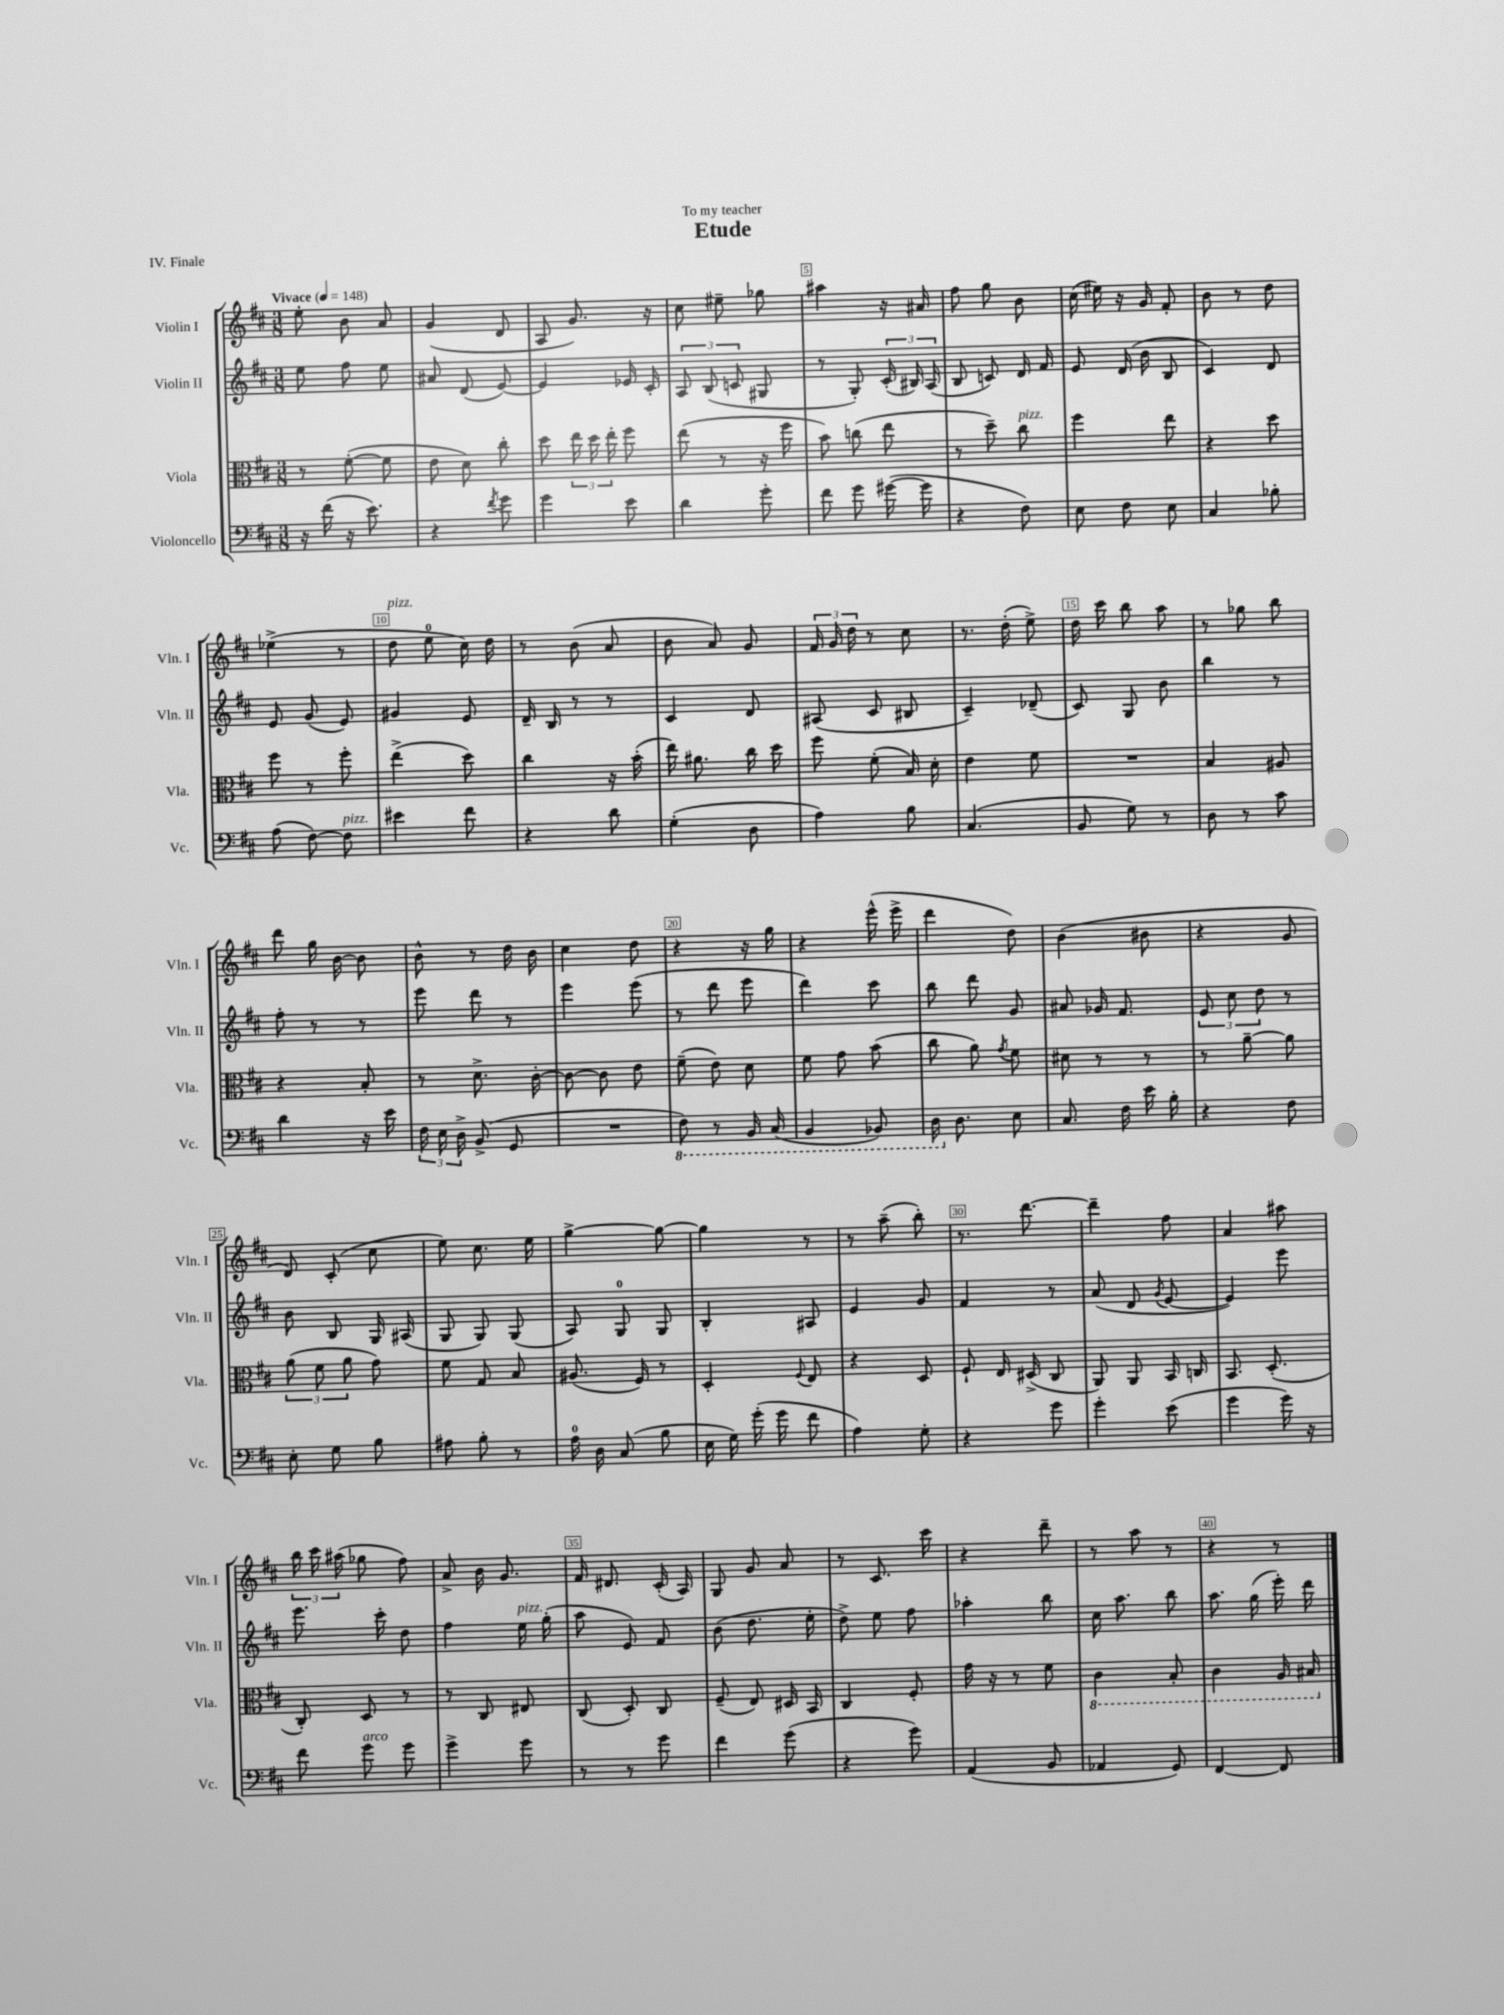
\header { title = "Etude" dedication = "To my teacher" piece = "IV. Finale" }
<<
\new StaffGroup <<
\new Staff = "s0" \with { instrumentName = "Violin I" shortInstrumentName = "Vln. I" } {
    \clef treble \key d \major \numericTimeSignature \time 3/8 \tempo "Vivace" 4 = 148
    \autoBeamOff e''8-. b'8 a'8 |
    g'4( d'8 |
    a8 g'8.) r16 |
    cis''8 eis''8-- ges''8 |
    ais''4 r16 ais'16 |
    fis''8 g''8 b'8 |
    cis''16( eis''16) r16 g'16 fis'8-. |
    b'8 r8 d''8 |
    ees''4->( r8 |
    d''8^\markup { \italic "pizz." } e''8-0 cis''16) d''16 |
    r8 b'8( a'8 |
    b'8 a'8) g'8 |
    \tuplet 3/2 { fis'16 g'16 d''16 } r8 cis''8 |
    r8. d''16-.( e''8->) |
    d''16 cis'''16 b''8 a''8 |
    r8 ges''8 b''8 |
    d'''8 g''16 b'16~ b'8 |
    b'8-^ r8 d''16 b'16 |
    cis''4 d''8 |
    r4 r16 g''16 |
    r4 e'''16-^( e'''16-> |
    d'''4 d''8) |
    b'4( bis'8 |
    r4 g'8 |
    d'8) cis'8-.( cis''8 |
    e''8) cis''8. e''16 |
    g''4~-> g''8~ |
    g''4 r8 |
    r8 a''8--( b''8-.) |
    r8. d'''8.~ |
    d'''4-- fis''8 |
    a'4 ais''8 |
    \tuplet 3/2 { b''16 cis'''16 ais''16( } ges''8 fis''8) |
    a'8-> b'16 g'8. |
    fis'16 dis'8. cis'16-.( a16) |
    g8 g'8 a'8 |
    r8 cis'8. cis'''16 |
    r4 d'''8-- |
    r8 a''8 r8 |
    r4 r8 \bar "|." |
}
\new Staff = "s1" \with { instrumentName = "Violin II" shortInstrumentName = "Vln. II" } {
    \clef treble \key d \major \numericTimeSignature \time 3/8
    \autoBeamOff e''8 fis''8 e''8 |
    ais'8 d'8( e'8~) |
    e'4 ees'16 cis'16-. |
    \tuplet 3/2 { a8 b8( c'8 } gis8 |
    r8 g8-.) \tuplet 3/2 { cis'16-.( bis16) a16( } |
    b8 c'8) d'16 fis'16 |
    e'8 d'16( b'16 b8 |
    cis'4) d'8 |
    e'8 g'8( e'8) |
    gis'4 e'8 |
    d'16-- b16 r8 r8 |
    cis'4 d'8 |
    ais8( cis'8 bis8 |
    cis'4--) des'8--( |
    cis'8) g8 b'8 |
    b''4 r8 |
    fis''8-. r8 r8 |
    e'''8 d'''8 r8 |
    e'''4 e'''8( |
    r8 d'''8 e'''8 |
    d'''4) cis'''8 |
    b''8 d'''8 g'8 |
    ais'8 ges'16 fis'8. |
    \tuplet 3/2 { e'8 cis''8 d''8 } r8 |
    b'8 b8 g16 ais16( |
    g8 g8) g8( |
    a8) g8-0 g8 |
    b4-. ais8 |
    e'4 g'8 |
    fis'4 r8 |
    a'8( d'8 \acciaccatura { g'8 } e'8~ |
    e'4) e'''8 |
    e'''8. cis'''16-. d''8 |
    fis''4 e''16^\markup { \italic "pizz." } g''16-.( |
    a''8 e'8) fis'8 |
    b'8( d''8. e''16-. |
    d''8->) e''8 fis''8 |
    aes''4-. b''8 |
    cis''16 a''8. b''8 |
    a''8. g''16( e'''16-.) d'''16 \bar "|." |
}
\new Staff = "s2" \with { instrumentName = "Viola" shortInstrumentName = "Vla." } {
    \clef alto \key d \major \numericTimeSignature \time 3/8
    \autoBeamOff r8 fis'8~-.( fis'8 |
    e'8 d'8) cis''8-. |
    d''8 \tuplet 3/2 { e''16 d''16 e''16-. } fis''8 |
    e''8( r8 r16 fis''16 |
    b'8) c''8( e''8 |
    r8 d''8--) cis''8^\markup { \italic "pizz." } |
    fis''4 e''8 |
    r4 d''8 |
    fis''8 r8 fis''8-. |
    e''4->( d''8) |
    cis''4 r16 b'16-.( |
    e''16) ais'8. cis''16 d''16 |
    fis''8 fis'8-.( b16) d'16-. |
    e'4 fis'8 |
    R4. |
    b4 ais8 |
    r4 b8-. |
    r8 d'8.-> cis'16~-. |
    cis'8~ cis'8 e'8 |
    fis'8--( e'8) d'8 |
    fis'8 g'8 b'8( |
    cis''8 a'8) \acciaccatura { g'8 } fis'8 |
    dis'8 r8 r8 |
    r8 a'8~-- a'8 |
    \tuplet 3/2 { a'8( fis'8 a'8 } g'8) |
    fis'8 g8 b8 |
    ais8.( fis16) r8 |
    d4-. \appoggiatura { fis8 } e8 |
    r4 d8 |
    fis8-! e16 dis16->( cis8 |
    a,8) a,8 b,16 c16 |
    b,8. d8.-.( |
    cis8-.) d8 r8 |
    r8 cis8 eis8 |
    cis8( d8-.) cis8 |
    fis8--( e8) dis16 b,16 |
    cis4 fis8-. |
    g'16 r16 r8 fis'8 |
    \ottava #-1 cis4 b,8-. |
    cis4 a,16 bis,16 \ottava #0 \bar "|." |
}
\new Staff = "s3" \with { instrumentName = "Violoncello" shortInstrumentName = "Vc." } {
    \clef bass \key d \major \numericTimeSignature \time 3/8
    \autoBeamOff r16 fis'16( r16 e'8.) |
    r4 \acciaccatura { fis'8 } g'8 |
    g'4 e'8 |
    d'4 g'8-. |
    fis'8 g'8 gis'16~( gis'16 |
    r4 fis8) |
    e8 fis8 e8 |
    cis4 bes8-. |
    a8( fis8~) fis8^\markup { \italic "pizz." } |
    eis'4 fis'8 |
    r4 d'8 |
    g4-.( d8 |
    a4) b8 |
    cis4.( |
    b,8 g8) r8 |
    d8 r8 cis'8 |
    d'4 r16 e'16 |
    \tuplet 3/2 { fis16 e16 d16-> } b,8->( g,8 |
    R4. |
    \ottava #-1 fis,8) r8 b,,16 cis,16( |
    b,,4 bes,,8) |
    d,16 \ottava #0 d8. e8 |
    cis8. fis16 e'16 b16-. |
    r4 fis8 |
    e8-. g8 b8 |
    ais8 b8-. r8 |
    a16-0 d16 cis8( b8 |
    e16 g16) g'16-.( g'16 fis'8 |
    a4) g8-. |
    r4 g'8 |
    g'4-. e'8( |
    g'4 g'16) r16 |
    fis'8 g'8^\markup { \italic "arco" } g'8 |
    g'4-> g'8 |
    r8 r8 g'8 |
    fis'4 g'8( |
    r4 g'8) |
    a,4( b,8 |
    aes,4 g,8) |
    fis,4~ fis,8 \bar "|." |
}
>>
>>
\layout { \context { \Score \override BarNumber.break-visibility = ##(#f #t #t) barNumberVisibility = #(every-nth-bar-number-visible 5) \override BarNumber.stencil = #(make-stencil-boxer 0.1 0.3 ly:text-interface::print) } }
